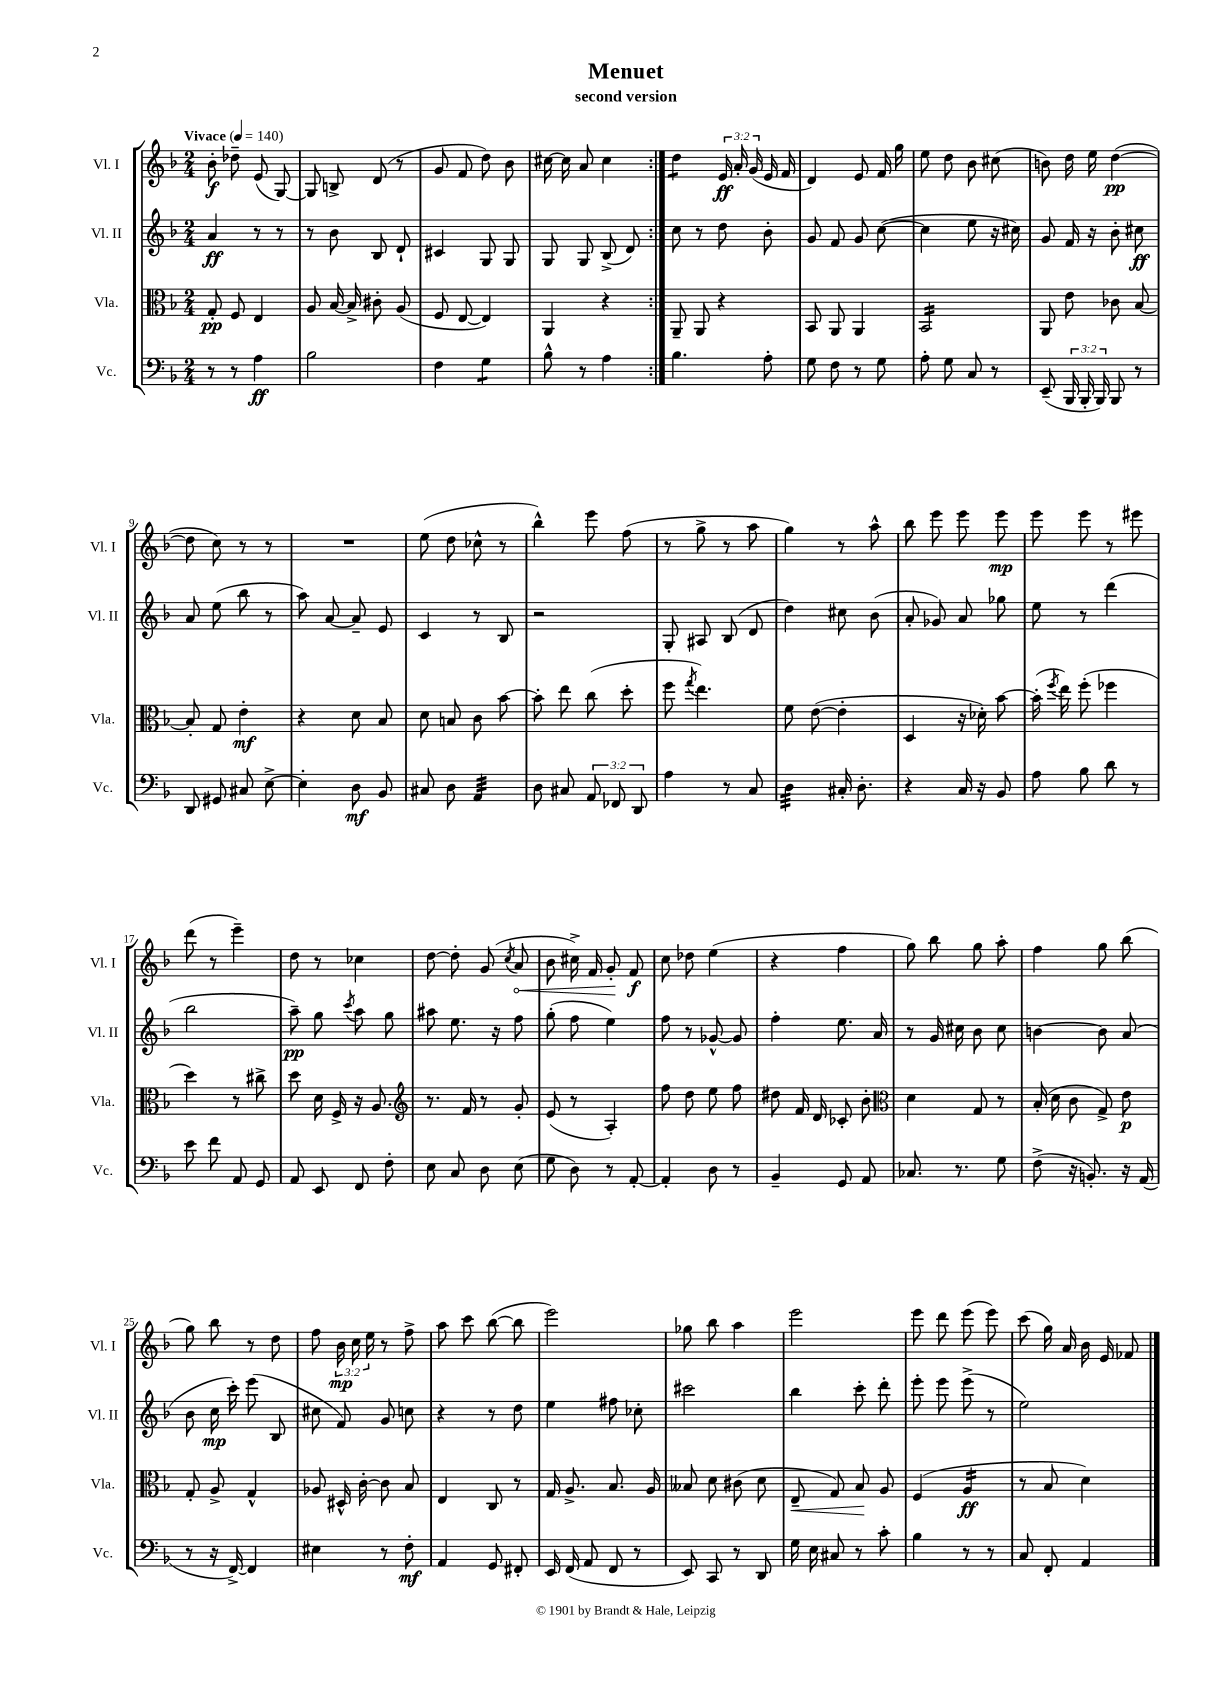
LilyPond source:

\header { title = "Menuet" subtitle = "second version" }
<<
\new StaffGroup <<
\new Staff = "s0" \with { instrumentName = "Vl. I" shortInstrumentName = "Vl. I" } {
    \clef treble \key f \major \numericTimeSignature \time 2/4 \override Staff.TupletNumber.text = #tuplet-number::calc-fraction-text \tempo "Vivace" 4 = 140
    \autoBeamOff \repeat volta 2 { bes'8-.\f des''8-- e'8( g8~) |
    g8 b8-> d'8( r8 |
    g'8 f'8 d''8) bes'8 |
    cis''16~ cis''16 a'8 cis''4 | }
    d''4:8 \tuplet 3/2 { e'16\ff a'16-. g'16( } e'16 f'16 |
    d'4) e'8 f'16 g''16 |
    e''8 d''8 bes'8 cis''8( |
    b'8) d''16 e''16 d''4~\pp( |
    d''8 c''8) r8 r8 |
    R2 |
    e''8( d''8 ces''8-^ r8 |
    bes''4-^) e'''8 f''8( |
    r8 g''8-> r8 a''8 |
    g''4) r8 a''8-^ |
    bes''8 e'''8 e'''8 e'''8\mp |
    e'''8 e'''8 r8 eis'''8 |
    d'''8( r8 e'''4--) |
    d''8 r8 ces''4 |
    d''8~ d''8-. g'8( \acciaccatura { c''8 } \once \override Hairpin.circled-tip = ##t a'8\< |
    bes'8 cis''16->) f'16 g'8-.\! f'8\f |
    c''8 des''8 e''4( |
    r4 f''4 |
    g''8) bes''8 g''8 a''8-. |
    f''4 g''8 bes''8( |
    g''8) bes''8 r8 d''8 |
    f''8 \tuplet 3/2 { bes'16\mp c''16 e''16 } r8 f''8-> |
    a''8 c'''8 bes''8~( bes''8 |
    e'''2) |
    ges''8 bes''8 a''4 |
    e'''2 |
    e'''8 d'''8 e'''8( e'''8) |
    c'''8( g''16) a'16 bes'16 e'16 fes'8 \bar "|." |
}
\new Staff = "s1" \with { instrumentName = "Vl. II" shortInstrumentName = "Vl. II" } {
    \clef treble \key f \major \numericTimeSignature \time 2/4
    \autoBeamOff \repeat volta 2 { a'4\ff r8 r8 |
    r8 bes'8 bes8 d'8-! |
    cis'4 g8 g8 |
    g8 g8 bes8->( d'8) | }
    c''8 r8 d''8 bes'8-. |
    g'8 f'8 g'8 c''8~( |
    c''4 e''8 r16 cis''16) |
    g'8 f'16 r16 bes'8-. cis''8\ff |
    a'8 e''8( bes''8 r8 |
    a''8) a'8~ a'8-- e'8 |
    c'4 r8 bes8 |
    r2 |
    g8-. ais8 bes8( d'8 |
    d''4) cis''8 bes'8( |
    a'8-. ges'8) a'8 ges''8 |
    e''8 r8 d'''4( |
    bes''2 |
    a''8--\pp) g''8 \acciaccatura { c'''8 } a''8 g''8 |
    ais''8 e''8. r16 f''8 |
    g''8-.( f''8 e''4) |
    f''8 r8 ges'8~-^ ges'8 |
    f''4-. e''8. a'16 |
    r8 g'16 cis''16 bes'8 cis''8 |
    b'4~ b'8 a'8( |
    bes'8 c''16\mp c'''16-.) e'''8( bes8 |
    cis''8 f'8) g'8 c''8 |
    r4 r8 d''8 |
    e''4 fis''8 ces''8-. |
    cis'''2 |
    bes''4 c'''8-. d'''8-. |
    e'''8-. e'''8 e'''8->( r8 |
    e''2) \bar "|." |
}
\new Staff = "s2" \with { instrumentName = "Vla." shortInstrumentName = "Vla." } {
    \clef alto \key f \major \numericTimeSignature \time 2/4
    \autoBeamOff \repeat volta 2 { g8-.\pp f8 e4 |
    a8 bes16~ bes16-> cis'8-. a8( |
    f8 e8~ e4) |
    a,4 r4 | }
    a,8-- a,8 r4 |
    bes,8 a,8 a,4 |
    bes,2:16 |
    a,8 e'8 ces'8 bes8~ |
    bes8-. g8 e'4-.\mf |
    r4 d'8 bes8 |
    d'8 b8 c'8 bes'8~ |
    bes'8-. e''8 c''8( d''8-. |
    f''8 \acciaccatura { g''8 } e''4.) |
    f'8 e'8~( e'4-. |
    d4 r16 des'16-.) bes'8~ |
    bes'16-.( \acciaccatura { f''8 } e''16) f''8-.( fes''4 |
    d''4) r8 cis''8-> |
    d''8 d'16 f16-> r16 a8. |
    \clef treble r8. f'16 r8 g'8-. |
    e'8( r8 a4-.) |
    f''8 d''8 e''8 f''8 |
    dis''8 f'16 d'16 ces'8-. bes'8-. |
    \clef alto d'4 g8 r8 |
    bes16-.( d'16 c'8 g8->) e'8\p |
    g8-. a8-> g4-^ |
    aes8 dis16-^ c'16~-. c'8 bes8 |
    e4 c8 r8 |
    g16 a8.-> bes8. a16 |
    beses8 d'8 cis'8( d'8 |
    e8--\< g8) bes8\! a8 |
    f4( a4:16\ff |
    r8 bes8 d'4) \bar "|." |
}
\new Staff = "s3" \with { instrumentName = "Vc." shortInstrumentName = "Vc." } {
    \clef bass \key f \major \numericTimeSignature \time 2/4 \override Staff.TupletNumber.text = #tuplet-number::calc-fraction-text
    \autoBeamOff \repeat volta 2 { r8 r8 a4\ff |
    bes2 |
    f4 g4:8 |
    bes8-^ r8 a4 | }
    bes4. a8-. |
    g8 f8 r8 g8 |
    a8-. g8 c8 r8 |
    e,8--( \tuplet 3/2 { bes,,16 bes,,16-. bes,,16) } bes,,8 r8 |
    d,8 gis,8 cis8 e8~-> |
    e4-. d8\mf bes,8 |
    cis8 d8 a,4:32 |
    d8 cis8 \tuplet 3/2 { a,8 fes,8 d,8 } |
    a4 r8 c8 |
    d4:32 cis16-. d8.-. |
    r4 c16 r16 bes,8 |
    a8 bes8 d'8 r8 |
    e'8 f'8 a,8 g,8 |
    a,8 e,8 f,8 f8-. |
    e8 c8 d8 e8( |
    g8 d8) r8 a,8~-. |
    a,4-. d8 r8 |
    bes,4-- g,8 a,8 |
    ces8. r8. g8 |
    f8->( r16 b,8.-.) r16 a,16( |
    r8 r16 f,16~->) f,4 |
    eis4 r8 f8-.\mf |
    a,4 g,8 fis,8-. |
    e,16 f,16( a,8 f,8 r8 |
    e,8) c,8 r8 d,8 |
    g16 e16 cis8 r8 c'8-. |
    bes4 r8 r8 |
    c8 f,8-. a,4 \bar "|." |
}
>>
>>
